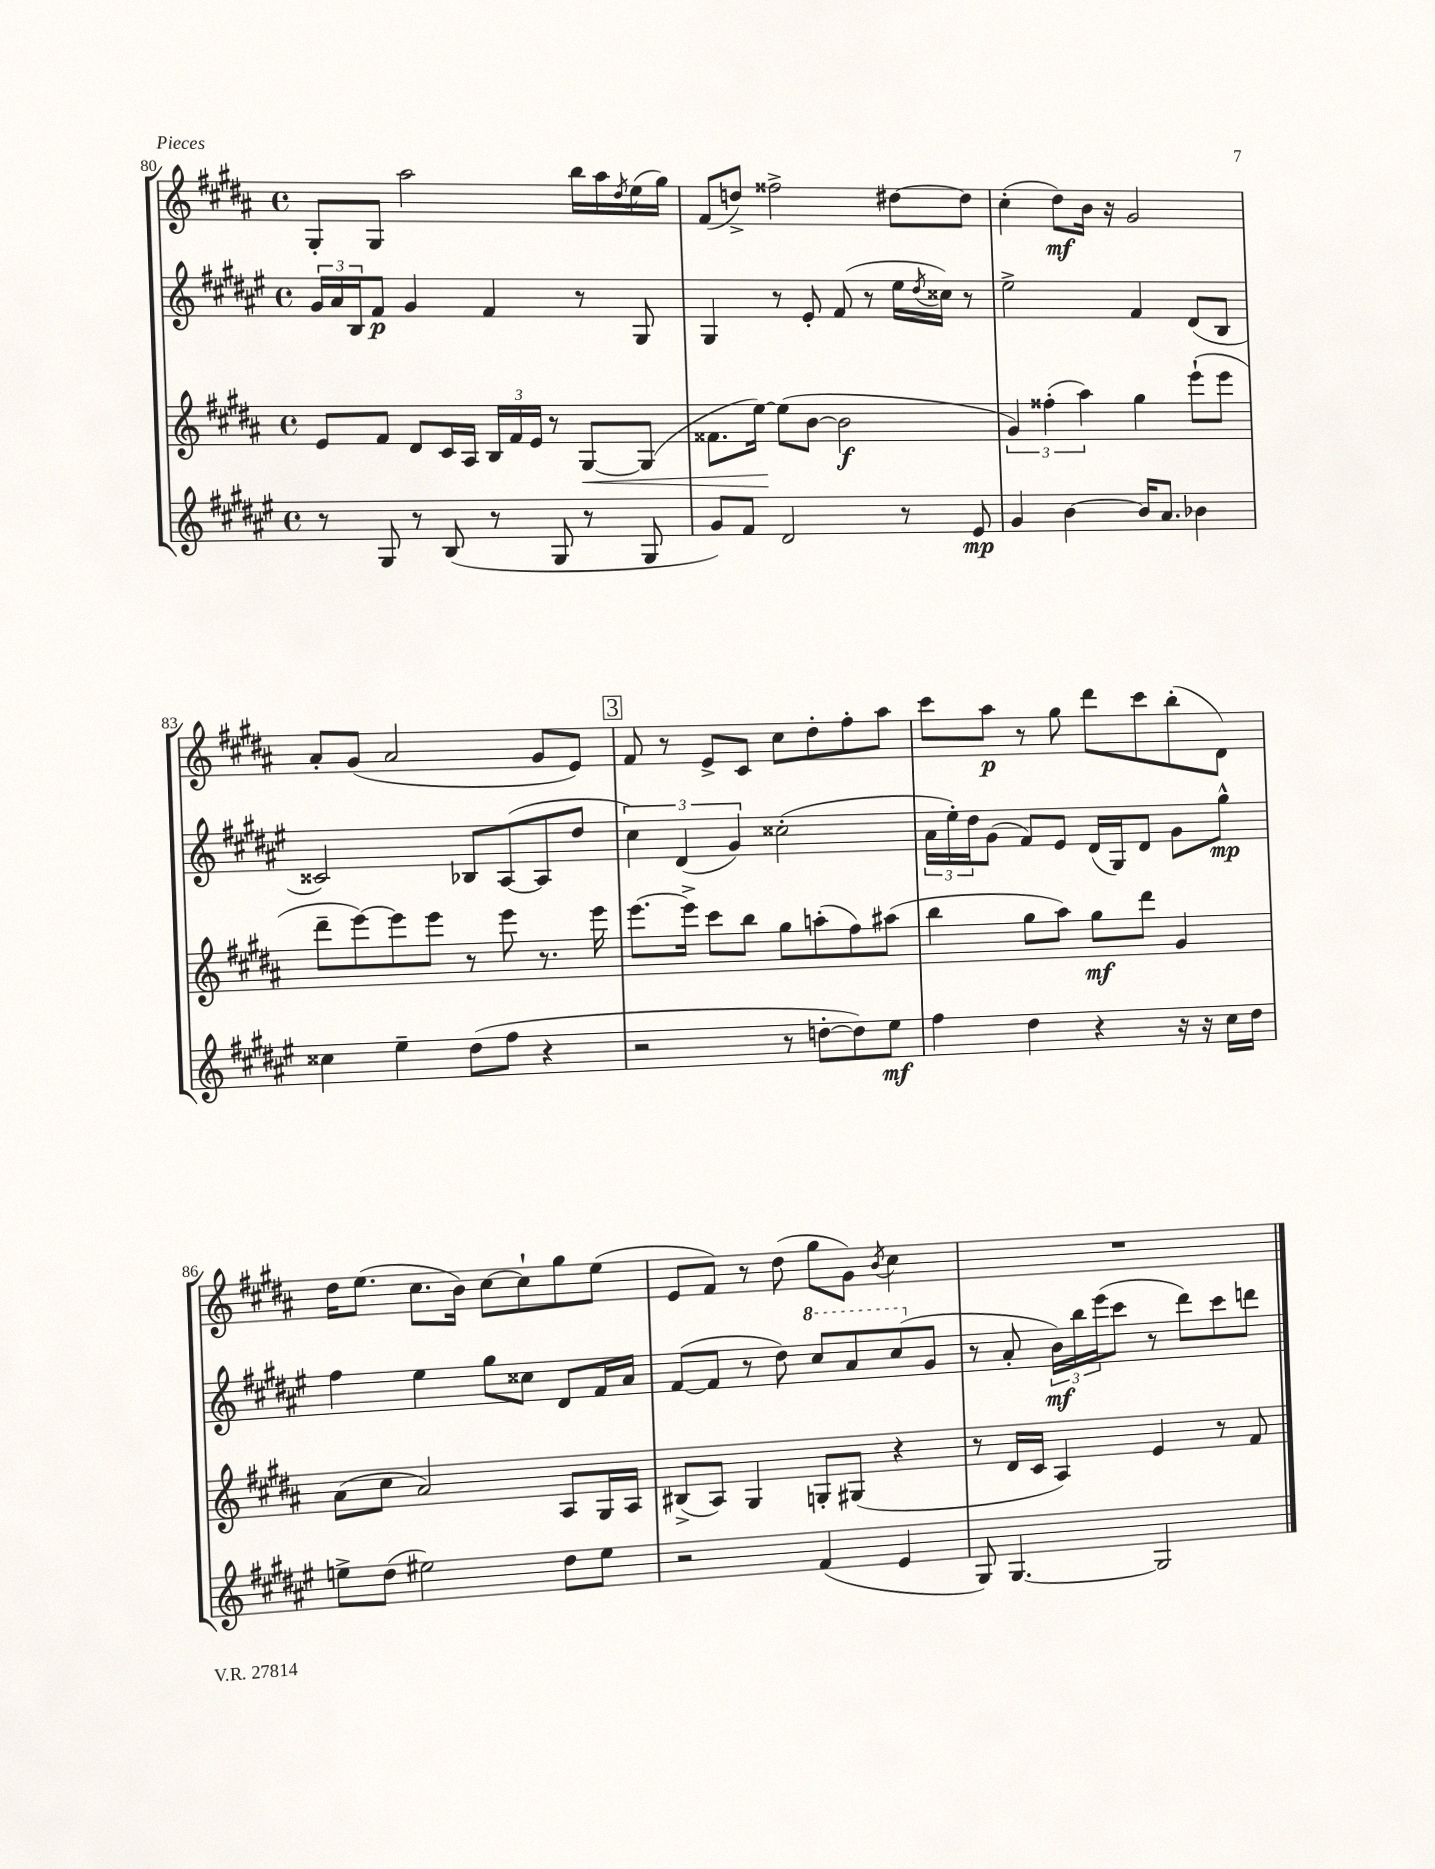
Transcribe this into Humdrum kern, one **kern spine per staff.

**kern	**kern	**kern	**kern
*staff4	*staff3	*staff2	*staff1
*clefG2	*clefG2	*clefG2	*clefG2
*k[f#c#g#d#a#e#]	*k[f#c#g#d#a#]	*k[f#c#g#d#a#e#]	*k[f#c#g#d#a#]
*M4/4	*M4/4	*M4/4	*M4/4
*met(c)	*met(c)	*met(c)	*met(c)
8r	8e/L	24g#/LL	8G#'/L
.	.	24a#/	.
.	.	24B/J	.
8G#/	8f#/J	8f#/J	8G#/J
8r	8d#/L	4g#/	2aa#\
(8B/	16c#/L	.	.
.	16A#/JJ	.	.
8r	24B/LL	4f#/	.
.	24f#/	.	.
.	24e/JJ	.	.
8G#/	8r	.	.
8r	[8G#/L	8r	16bb\LL
.	.	.	16aa#\
.	.	.	8qdd#/
8G#/	(8G#/]J	8G#/	(16ee\
.	.	.	16gg#\JJ)
=	=	=	=
8g#/L)	8.f##\L	4G#/	(8f#/L
8f#/J	.	.	8dd^/J)
.	[16ee\Jk)	.	.
2d#/	(8ee\]L	8r	2ff##^\
.	[8b\J	8e#'/	.
.	2b\]	(8f#/	.
.	.	8r	.
8r	.	16ee#\LL	[8dd#\L
.	.	8qdd#/	.
.	.	16cc##\JJ)	.
8e#/	.	8r	8dd#\]J
=	=	=	=
4g#/	6g#/)	2ee#^\	(4cc#'\
.	(6ff##'\	.	.
[4b\	.	.	8dd#\L)
.	6aa#\)	.	.
.	.	.	16b\Jk
.	.	.	16r
16b/]LK	4gg#\	4f#/	2g#/
8.a#/J	.	.	.
4b-\	(8eee`\L	(8d#/L	.
.	8eee\J	8B/J	.
=	=	=	=
4cc##\	8ddd#~\L	2c##/)	8a#'/L
.	[8eee\)	.	(8g#/J
4ee#~\	8eee\]	.	2a#/
.	8eee\J	.	.
(8dd#\L	8r	8B-/L	.
8ff#\J	8eee\	([8A#/	.
4r	8.r	8A#/]	8g#/L
.	.	8dd#/J	8e/J)
.	16eee\	.	.
=	=	=	=
2r	[8.eee\L	6cc#\)	8f#/
.	.	.	8r
.	.	(6d#/	.
.	16eee^\]Jk	.	.
.	8ccc#\L	.	8e^/L
.	.	6g#/)	.
.	8bb\J	.	8c#/J
8r	8gg#\L	(2cc##'\	8cc#\L
[8dd'\L	(8aa'\	.	8dd#'\
8dd\])	8ff#\)	.	8ff#'\
8ee#\J	(8aa#\J	.	8aa#\J
=	=	=	=
4ff#\	4bb\	24a#\LL	8ccc#\L
.	.	24ee#'\)	.
.	.	24dd#\J	.
.	.	(8g#\J	8aa#\J
4dd#\	8gg#\L	8f#/L)	8r
.	8aa#\J)	8e#/J	8gg#\
4r	8gg#\L	(16d#/LL	8ddd#\L
.	.	16G#/J)	.
.	8ddd#\J	8d#/J	8ccc#\
16r	4g#/	8g#\L	(8bb'\
16r	.	.	.
16cc#\LL	.	8gg#^^\J	8d#\J)
16dd#\JJ	.	.	.
=	=	=	=
8ee^\L	(8a#\L	4ff#\	16dd#\LK
.	.	.	(8.ee\J
(8dd#\J	8cc#\J	.	.
2ee#\)	2a#/)	4ee#\	8.cc#\L
.	.	.	16b\Jk)
.	.	8gg#\L	[8cc#\L
.	.	8cc##\J	8cc#`\]
8dd#\L	8A#/L	8d#/L	8gg#\
8ee#\J	16G#/L	16f#/L	(8ee\J
.	16A#/JJ	16a#/JJ	.
=	=	=	=
2r	(8B#^/L	([8f#/L	8e/L
.	8A#/J)	8f#/]J	8f#/J)
.	4G#/	8r	8r
.	.	8dd#\)	(8dd#\
(4f#/	8G'/L	8ccc#/L	8gg#\L
.	(8G#/J	8aa#/	8g#\J)
.	.	.	8qb/
4e#/	4r	(8ccc#/	4cc#\
.	.	8g#/J	.
=	=	=	=
8G#/)	8r	8r	1r
[4.G#/	16d#/LL	8a#'/	.
.	16c#/JJ	.	.
.	4A#/)	24b\LL)	.
.	.	24bb\	.
.	.	(24eee#\J	.
.	.	8ccc#\J	.
2G#/]	4e/	8r	.
.	.	8ddd#\L)	.
.	8r	8ccc#\	.
.	8f#/	8ddd\J	.
==	==	==	==
*-	*-	*-	*-
